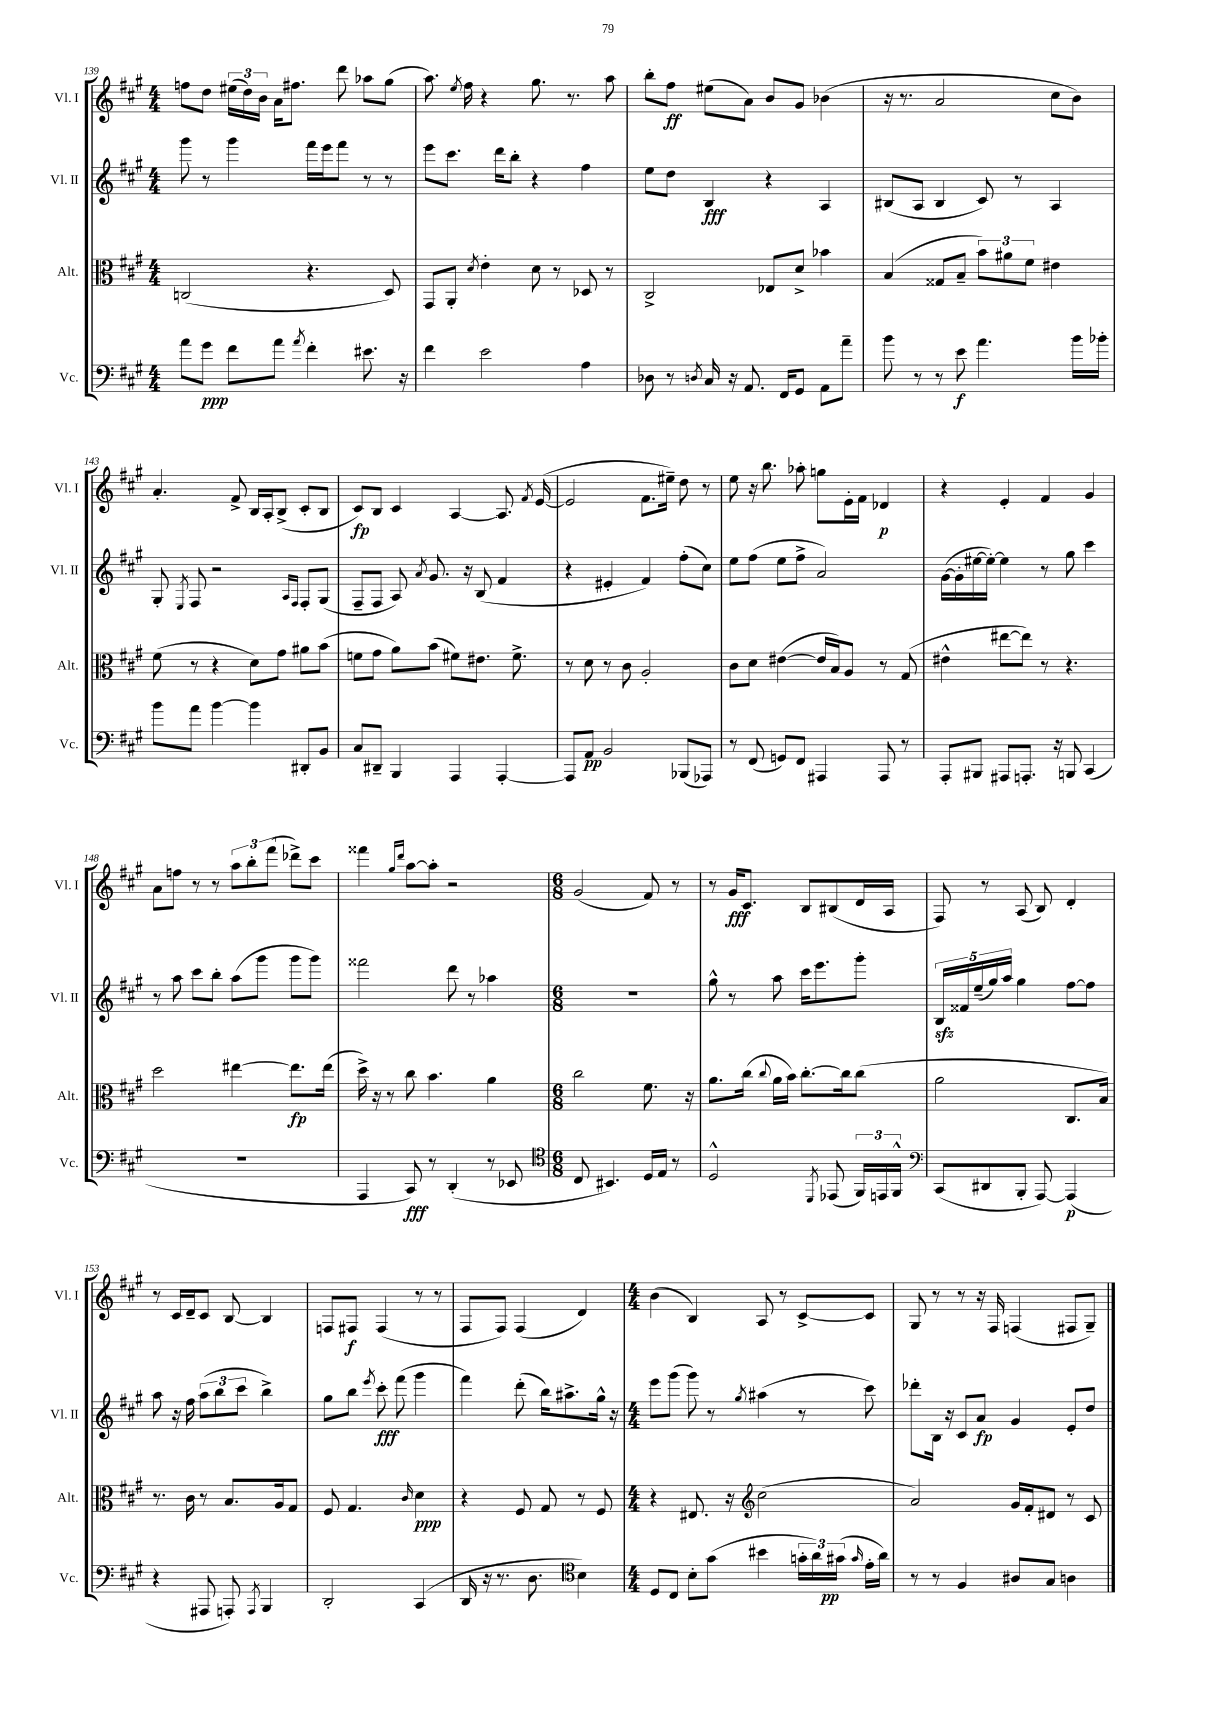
<<
\new StaffGroup <<
\new Staff = "s0" \with { instrumentName = "Vl. I" shortInstrumentName = "Vl. I" } {
    \clef treble \key a \major \numericTimeSignature \time 4/4
    \autoBeamOff f''8[ d''8] \tuplet 3/2 { eis''16[( d''16) b'16] } a'16[ fis''8.] d'''8 aes''8[ gis''8]( |
    a''8.) \acciaccatura { e''8 } fis''16 r4 gis''8. r8. a''8 |
    b''8[-. fis''8]\ff eis''8[( a'8]) b'8[ gis'8] bes'4( |
    r16 r8. a'2 cis''8[ b'8]) |
    a'4.-. fis'8-> b16[ a16-. b8]->( cis'8[-. b8] |
    cis'8[\fp) b8] cis'4 a4~ a8. \acciaccatura { fis'8 } e'16~( |
    e'2 fis'8.[ eis''16]--) d''8 r8 |
    e''8 r16 b''8. aes''8-. g''8[ e'16-. fis'16] des'4\p |
    r4 e'4-. fis'4 gis'4 |
    a'8[ f''8] r8 r8 \tuplet 3/2 { a''8[ b''8-. fis'''8]( } des'''8[->) cis'''8] |
    fisis'''4 \grace { gis''16[ d'''16] } a''8[~ a''8]-. r2 |
    \numericTimeSignature \time 6/8 gis'2( fis'8) r8 |
    r8 gis'16[\fff cis'8.] b8[ bis8( d'16 a16] |
    fis8) r8 a8( b8) d'4-. |
    r8 cis'16[ d'16-- cis'8] b8~ b4 |
    f8[ fis8]\f fis4( r8 r8 |
    fis8[ fis8]) fis4( d'4) |
    \numericTimeSignature \time 4/4 b'4( b4) a8 r8 cis'8[~-> cis'8] |
    gis8 r8 r8 r16 fis16 f4( fis8[ gis8]--) \bar "|." |
}
\new Staff = "s1" \with { instrumentName = "Vl. II" shortInstrumentName = "Vl. II" } {
    \clef treble \key a \major \numericTimeSignature \time 4/4
    \autoBeamOff gis'''8 r8 gis'''4 fis'''16[ e'''16 fis'''8] r8 r8 |
    e'''8[ cis'''8.] d'''16[ b''8]-. r4 fis''4 |
    e''8[ d''8] b4\fff r4 a4 |
    bis8[( a8] bis4 cis'8) r8 a4 |
    gis8-. \acciaccatura { e8 } fis8 r2 \grace { a16[ fis16] } fis8[-. gis8]( |
    fis8[-- fis8] a8) \acciaccatura { a'8 } gis'8. r16 b8( fis'4 |
    r4 eis'4-. fis'4) fis''8[-.( cis''8]) |
    e''8[ fis''8]( e''8[ fis''8]-> a'2) |
    gis'16[~( gis'16-. eis''16~ eis''16]~-.) eis''4 r8 gis''8 cis'''4 |
    r8 a''8 cis'''8[ b''8]-. a''8[( gis'''8] gis'''8[ gis'''8]) |
    fisis'''2 d'''8 r8 aes''4 |
    \numericTimeSignature \time 6/8 R2. |
    gis''8-^ r8 a''8 cis'''16[ e'''8. gis'''8]-. |
    \tuplet 5/4 { b16[\sfz fisis'16 e''16--( gis''16) a''16] } gis''4 fis''8[~ fis''8] |
    a''8 r16 fis''16 \tuplet 3/2 { a''8[( b''8 cis'''8] } b''4->) |
    gis''8[ b''8] \acciaccatura { e'''8 } cis'''8-.\fff fis'''8( gis'''4 |
    fis'''4) d'''8-.( b''16[) ais''8.-> gis''16]-^ r16 |
    \numericTimeSignature \time 4/4 e'''8[ gis'''8]( gis'''8) r8 \acciaccatura { gis''8 } ais''4( r8 cis'''8) |
    des'''8[-. b16] r16 cis'8[ a'8]\fp gis'4 e'8[-. d''8] \bar "|." |
}
\new Staff = "s2" \with { instrumentName = "Alt." shortInstrumentName = "Alt." } {
    \clef alto \key a \major \numericTimeSignature \time 4/4
    \autoBeamOff c2( r4. d8) |
    gis,8[ a,8]-. \acciaccatura { d'8 } e'4-. d'8 r8 des8 r8 |
    cis2-> ees8[ d'8]-> bes'4 |
    b4( gisis8[ b8]-- \tuplet 3/2 { b'8[) ais'8 fis'8] } eis'4 |
    fis'8( r8 r4 d'8[) gis'8] ais'8[ b'8]( |
    f'8[ gis'8] a'8[) b'8]( fis'8[) eis'8.] fis'8.-> |
    r8 d'8 r8 cis'8 a2-. |
    cis'8[ d'8] eis'4~( eis'16[ b16) a8] r8 gis8( |
    eis'4-^ eis''8[~ eis''8]) r8 r4. |
    d''2 eis''4~ eis''8.[\fp eis''16]( |
    d''16->) r16 r8 cis''8 b'4. a'4 |
    \numericTimeSignature \time 6/8 cis''2 fis'8. r16 |
    a'8.[ cis''16]( \appoggiatura { cis''8 } a'16[ b'16]) cis''8.[~-. cis''16 cis''8]( |
    a'2 cis8.[ b16]) |
    r8. cis'16 r8 b8.[ a16 gis8] |
    fis8 gis4. \grace { cis'16 } d'4\ppp |
    r4 fis8 gis8 r8 fis8 |
    \numericTimeSignature \time 4/4 r4 eis8. r16 \clef treble cis''2( |
    a'2) gis'16[ fis'16-. dis'8] r8 cis'8 \bar "|." |
}
\new Staff = "s3" \with { instrumentName = "Vc." shortInstrumentName = "Vc." } {
    \clef bass \key a \major \numericTimeSignature \time 4/4
    \autoBeamOff a'8[ gis'8]\ppp fis'8[ a'8] \acciaccatura { a'8 } fis'4-. eis'8. r16 |
    fis'4 e'2 a4 |
    des8 r8 \acciaccatura { d8 } cis16 r16 a,8. fis,16[ gis,8] a,8[ a'8]-- |
    b'8 r8 r8 e'8\f a'4. b'16[ bes'16]-. |
    b'8[ a'8] b'4~ b'4 dis,8[-. b,8] |
    cis8[ dis,8]-- b,,4 a,,4 a,,4~-. |
    a,,8[ a,8]\pp b,2 bes,,8[( aes,,8]) |
    r8 fis,8( g,8[) fis,8] ais,,4 ais,,8 r8 |
    a,,8[-. bis,,8] ais,,8[ a,,8.]-. r16 b,,8 cis,4( |
    R1 |
    a,,4 cis,8\fff) r8 d,4-.( r8 ees,8 |
    \numericTimeSignature \time 6/8 \clef tenor cis8 bis,4.) d16[ e16] r8 |
    d2-^ \acciaccatura { d,8 } ees,8( \tuplet 3/2 { fis,16[) e,16 fis,16]-^ } |
    \clef bass cis,8[( dis,8 b,,8]-. a,,8~) a,,4\p( |
    r4 ais,,8 a,,8-.) \acciaccatura { a,,8 } b,,4 |
    d,2-. cis,4( |
    d,16 r16 r8. d8. \clef tenor b4) |
    \numericTimeSignature \time 4/4 d8[ cis8] b8[-. gis'8]( bis'4 \tuplet 3/2 { g'16[-. a'16) gis'16]\pp( } \grace { gis'16 } e'16[-. a'16]) |
    r8 r8 fis4 ais8[ gis8] a4 \bar "|." |
}
>>
>>
\layout { \context { \Score currentBarNumber = #139 } }
